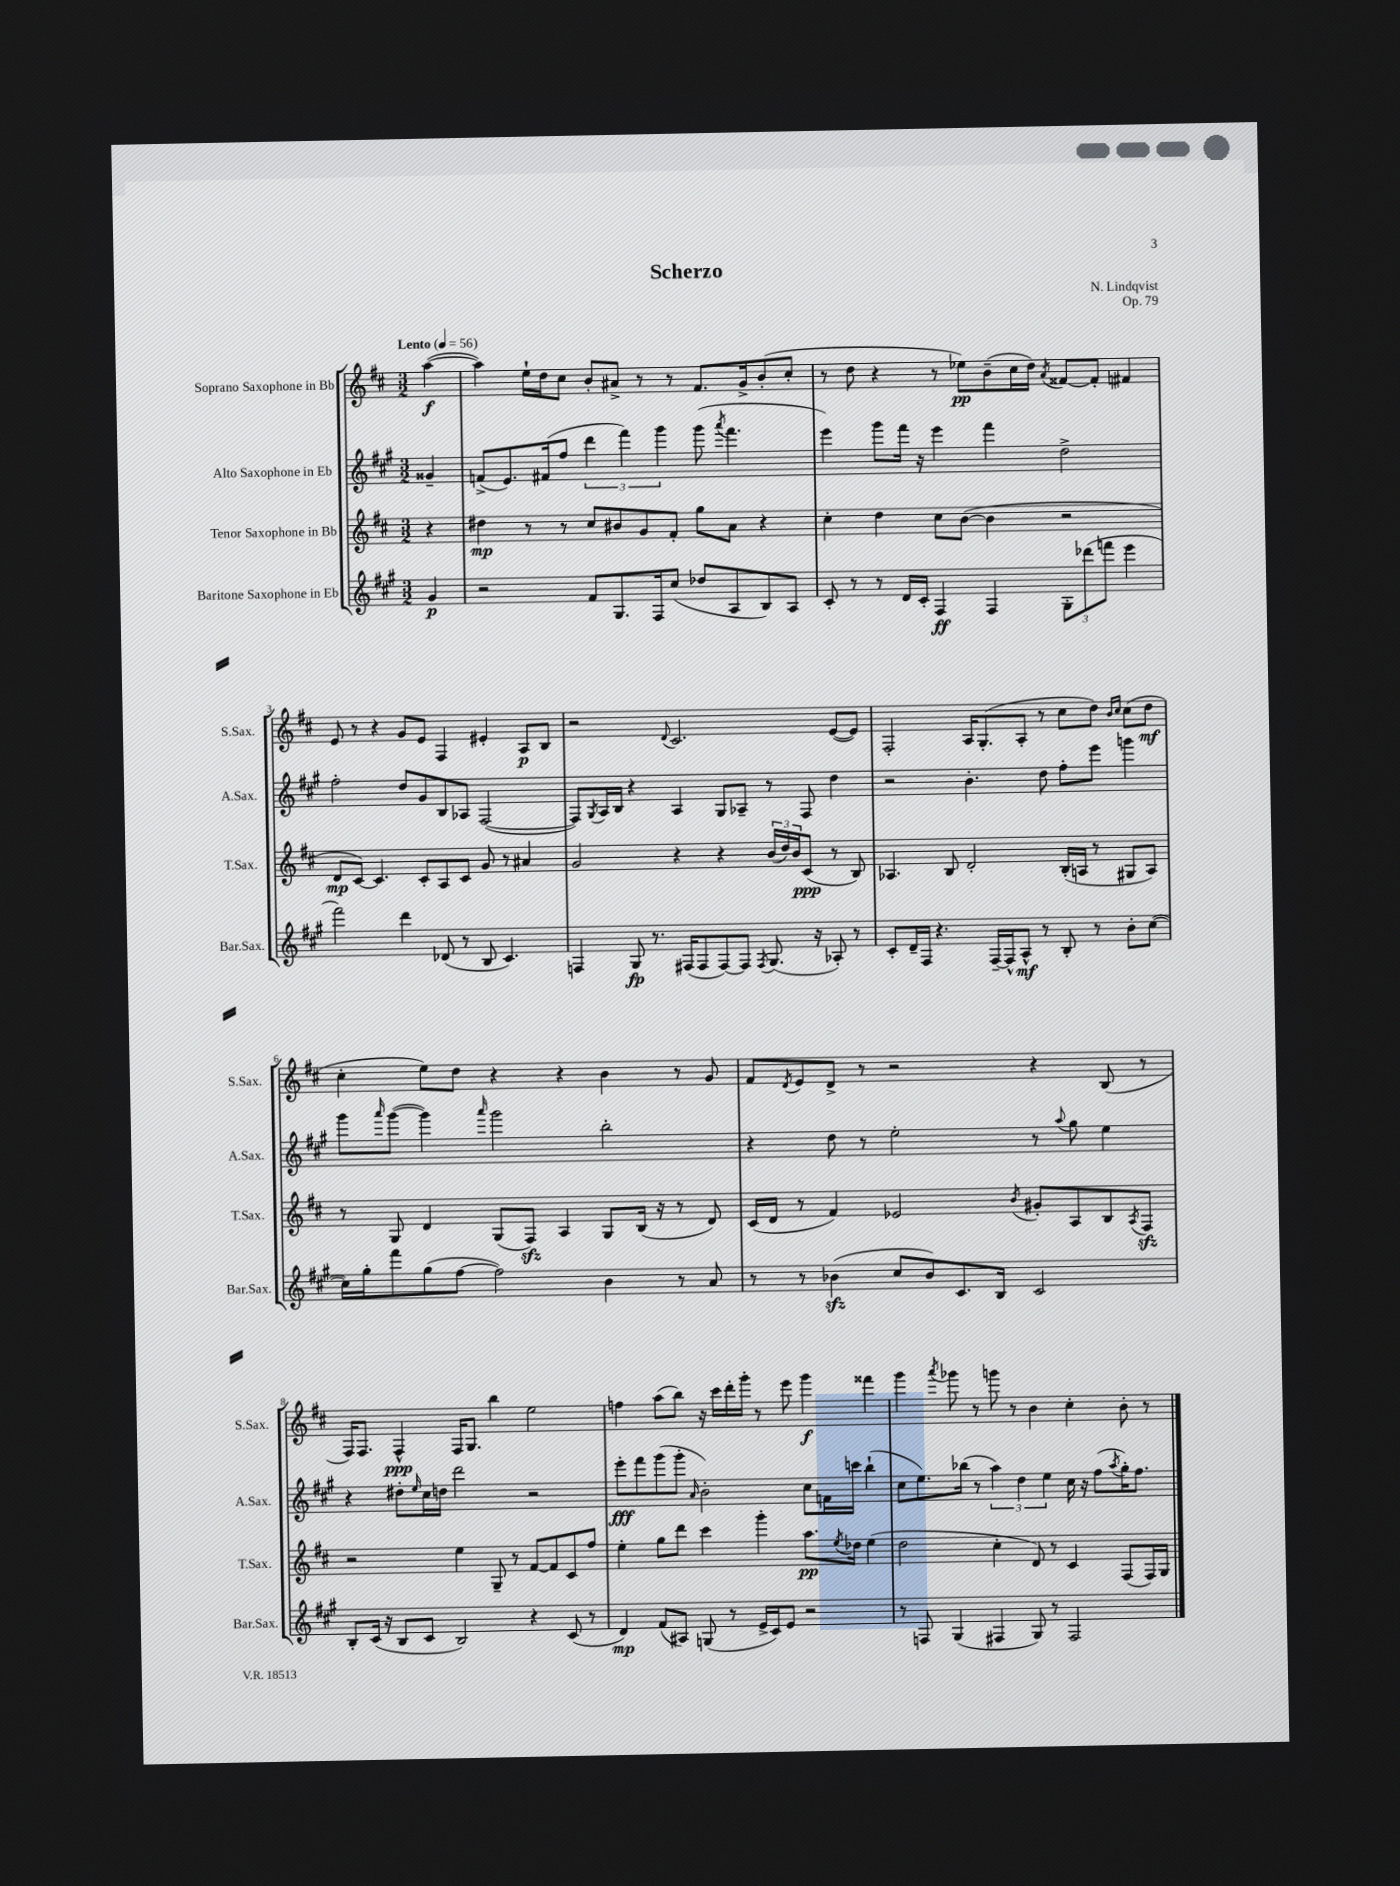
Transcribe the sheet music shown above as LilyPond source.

\header { title = "Scherzo" composer = "N. Lindqvist" opus = "Op. 79" }
<<
\new StaffGroup <<
\new Staff = "s0" \with { instrumentName = "Soprano Saxophone in Bb" shortInstrumentName = "S.Sax." } {
    \clef treble \key d \major \numericTimeSignature \time 3/2 \partial 4 \tempo "Lento" 4 = 56
    a''4~\f( |
    a''4) e''16-! d''16 cis''8 b'8-. ais'8-> r8 r8 fis'8. g'16-> b'8-.( cis''8-. |
    r8 d''8 r4 r8 ees''8\pp) b'8--( cis''16 d''16) \acciaccatura { a'8 } fisis'8~ fisis'8-. fis'4 |
    e'8 r8 r4 g'8 e'8 fis4 eis'4-. a8\p b8 |
    r2 \appoggiatura { d'8 } cis'2. e'8~( e'8) |
    fis2-. a16 g8.-.( a8-. r8 cis''8 d''8) \grace { b'16 cis''16 } cis''8( d''8\mf |
    cis''4-. e''8) d''8 r4 r4 b'4 r8 g'8 |
    fis'8 \acciaccatura { d'8 } e'8 d'8-> r8 r2 r4 b8( r8 |
    fis16) fis8. fis4-^\ppp fis16 g8. b''4 e''2 |
    f''4 a''8( b''8) r16 cis'''16 d'''16-. g'''16-. r8 e'''8 g'''4\f fisis'''4 |
    g'''4 \acciaccatura { a'''8 } ges'''8 r8 g'''8 r8 b'4 cis''4-. b'8-. r8 \bar "|." |
}
\new Staff = "s1" \with { instrumentName = "Alto Saxophone in Eb" shortInstrumentName = "A.Sax." } {
    \clef treble \key a \major \numericTimeSignature \time 3/2 \partial 4
    gisis'4-- |
    f'8->( e'8.) fis'16( fis''8 \tuplet 3/2 { d'''4 fis'''4) gis'''4 } gis'''8( \acciaccatura { a'''8 } fis'''4. |
    e'''4) gis'''8 fis'''16 r16 e'''4 fis'''4 d''2-> |
    fis''2-. d''8 gis'8 b8 aes8 fis2~( |
    fis8) \acciaccatura { gis8 } a16 b16 r4 a4 gis8 aes8-- r8 fis8 d''4 |
    r2 b'4.-. d''8 fis''8-. e'''8 g'''4 |
    gis'''8 \grace { a'''16 } gis'''8~( gis'''4) \grace { a'''16 } gis'''2 b''2-. |
    r4 d''8 r8 e''2-. r8 \appoggiatura { a''8 } gis''8 e''4 |
    r4 dis''8-. \grace { e''16 } cis''16 d''16 d'''2 r2 |
    e'''8-.\fff fis'''8 gis'''8( gis'''8-. \grace { a'16 } b'2-.) cis''8 f'16 c'''16 b''4-!( |
    cis''8 e''8.) bes''16( r8 \tuplet 3/2 { a''4) d''4 e''4 } cis''16 r16 fis''8( \acciaccatura { a''8 } gis''16-.) fis''8. \bar "|." |
}
\new Staff = "s2" \with { instrumentName = "Tenor Saxophone in Bb" shortInstrumentName = "T.Sax." } {
    \clef treble \key d \major \numericTimeSignature \time 3/2 \partial 4
    r4 |
    dis''4\mp r8 r8 cis''8 bis'8 g'8 fis'8-. g''8 a'8 r4 |
    cis''4-. d''4 cis''8 b'8~( b'4 r2 |
    d'8\mp cis'8~) cis'4. cis'8-. a8 cis'8 g'8 r8 ais'4 |
    g'2 r4 r4 \tuplet 3/2 { b'16( d''16) b'16 } cis'8\ppp( r8 b8) |
    aes4. b8 d'2-. b16-.( a16 r8 gis8 a8) |
    r8 g8 d'4 g8( fis8\sfz) a4 g8 b16( r16 r8 d'8) |
    cis'16( d'16 r8 fis'4) ees'2 \acciaccatura { b'8 } gis'8-. a8 b8 \acciaccatura { a8 } fis8\sfz |
    r2 e''4 g8-- r8 fis'8~ fis'8 cis'8 fis''8 |
    e''4-. g''8 d'''8 cis'''4 g'''4-. a''8.\pp \acciaccatura { e''8 } des''16 e''4( |
    d''2 cis''4-. d'8) r8 cis'4 fis8( fis16) g16 \bar "|." |
}
\new Staff = "s3" \with { instrumentName = "Baritone Saxophone in Eb" shortInstrumentName = "Bar.Sax." } {
    \clef treble \key a \major \numericTimeSignature \time 3/2 \partial 4
    gis'4\p |
    r2 fis'8 gis8. fis16 cis''8( des''8 a8 b8) a8 |
    cis'8-. r8 r8 d'16 cis'16-. fis4\ff fis4 \tuplet 3/2 { gis8-. des'''8( f'''8 } e'''4 |
    fis'''2) d'''4 des'8( r8 b8 cis'4.) |
    f4 gis8\fp r8. fis16( fis8 fis8~) fis8 \acciaccatura { fis8 } gis8.( r16 aes8-.) r8 |
    cis'8-. d'16-- fis16 r4. fis16~-- fis16-^ a8-^\mf r8 b8-. r8 b'8-. cis''8~( |
    cis''16) gis''16-. fis'''8 gis''8( fis''8~ fis''2) b'4 r8 a'8 |
    r8 r8 bes'4\sfz( cis''8 bes'8) cis'8. b16 cis'2 |
    b8-. cis'16( r16 b8 cis'8 b2) r4 cis'8( r8 |
    d'4\mp) fis'8( ais8) g8( r8 e'16-> cis'16) e'8 r2 |
    r8 f8 gis4( fis4 gis8) r8 fis2 \bar "|." |
}
>>
>>
